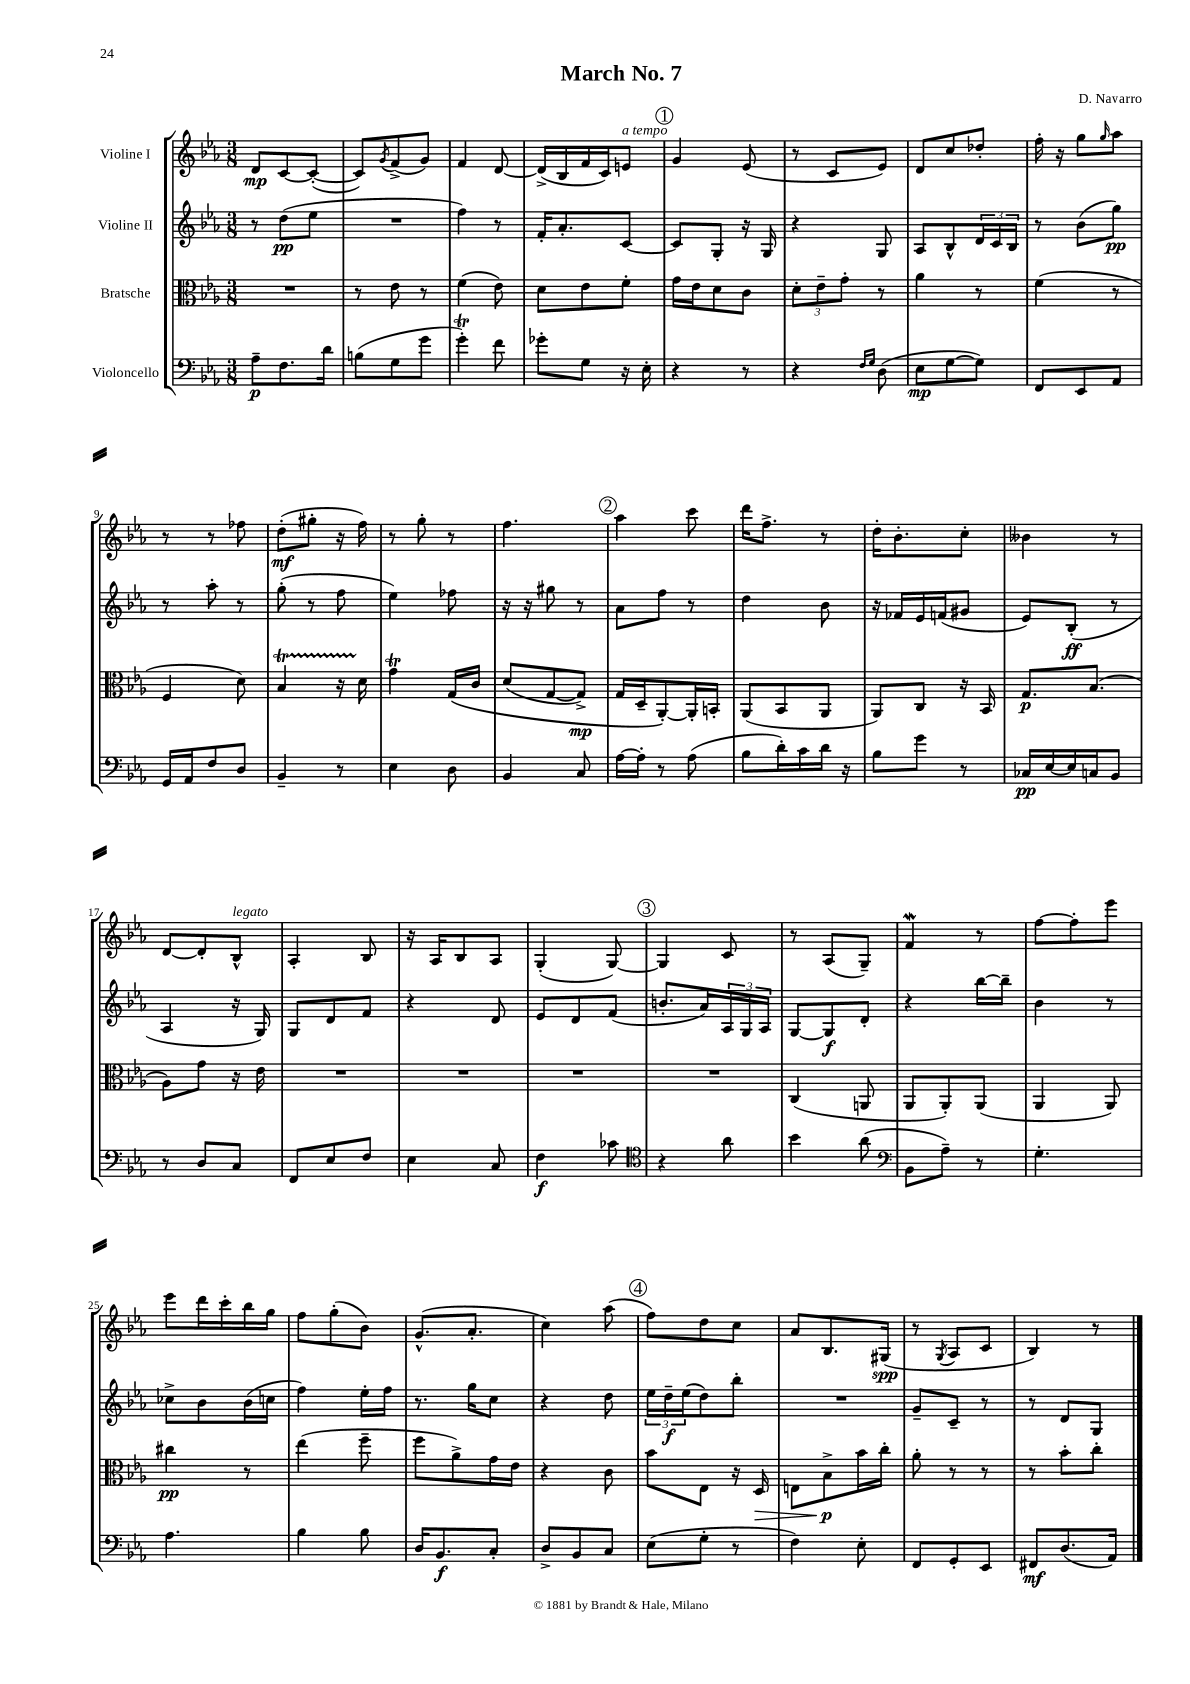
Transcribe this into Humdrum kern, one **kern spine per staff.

**kern	**kern	**kern	**kern
*staff4	*staff3	*staff2	*staff1
*clefF4	*clefC3	*clefG2	*clefG2
*k[b-e-a-]	*k[b-e-a-]	*k[b-e-a-]	*k[b-e-a-]
*M3/8	*M3/8	*M3/8	*M3/8
8A-~	4.r	8r	8d
8.F	.	(8dd	[8c
.	.	8ee-	(8c'_
16d	.	.	.
=	=	=	=
(8B	8r	4.r	8c])
.	.	.	8qg
8G	8e-	.	(8f^
8g	8r	.	8g)
=	=	=	=
4g')	(4f	4ff)	4f
8f	8e-)	8r	[8d
=	=	=	=
8g-'	8d	16f'	(16d^]
.	.	8.a-'	16B-
8G	8e-	.	16f
.	.	.	16c)
16r	8f'	[8c	8e
16E-'	.	.	.
=	=	=	=
4r	16g	8c]	4g
.	16e-	.	.
.	8d	8G'	.
8r	8c	16r	(8e-
.	.	16G	.
=	=	=	=
4r	12d'	4r	8r
.	12e-~	.	.
.	.	.	8c
.	12g'	.	.
16qqF	.	.	.
16qqG	.	.	.
(8D	8r	8G	8e-)
=	=	=	=
8E-	4a-	8A-	8d
[8G	.	8B-^^	8cc
8G])	8r	24d	8dd-'
.	.	24c	.
.	.	24B-	.
=	=	=	=
8FF	(4f	8r	16ff'
.	.	.	16r
8EE-	.	(8b-	8gg
.	.	.	16qqgg
8AA-	8r	8gg)	8aa-
=	=	=	=
16GG	4F	8r	8r
16AA-	.	.	.
8F	.	8aa-'	8r
8D	8d)	8r	8ff-
=	=	=	=
4BB-~	4B-	(8gg'	(8dd'
.	.	8r	8gg#'
8r	16r	8ff	16r
.	16d	.	16ff)
=	=	=	=
4E-	4g	4ee-)	8r
.	.	.	8gg'
8D	&(16G	8ff-	8r
.	16c	.	.
=	=	=	=
4BB-	(8d	16r	4.ff
.	.	16r	.
.	[8G	8gg#	.
8C	8G^])	8r	.
=	=	=	=
[16A-	16G	8a-	4aa-
16A-']	16D~	.	.
8r	[8AA-'&)	8ff	.
(8A-	16AA-']	8r	8ccc
.	16BB'	.	.
=	=	=	=
8B-	(8AA-	4dd	16ddd
.	.	.	8.ff^
16d')	8BB-	.	.
16c	.	.	.
16d	8AA-	8b-	8r
16r	.	.	.
=	=	=	=
8B-	8AA-)	16r	16dd'
.	.	16f-	8.b-'
8g	8C	16e-	.
.	.	(16f	.
8r	16r	8g#	8cc'
.	16BB-	.	.
=	=	=	=
16C-	8.G	8e-)	4b--
[16E-	.	.	.
16E-]	.	(8B-'	.
16C	(8.B-	.	.
8BB-	.	8r	8r
=	=	=	=
8r	8A-)	4A-	[8d
8D	8g	.	8d']
8C	16r	16r	8B-^^
.	16e-	16G)	.
=	=	=	=
8FF	4.r	8G	4A-'
8E-	.	8d	.
8F	.	8f	8B-
=	=	=	=
4E-	4.r	4r	16r
.	.	.	16A-
.	.	.	8B-
8C	.	8d	8A-
=	=	=	=
4F	4.r	8e-	(4G'
.	.	8d	.
8c-	.	(8f	[8G)
=	=	=	=
*clefC4	*	*	*
4r	4.r	8.b'	4G]
.	.	16a-)	.
8a-	.	24A-	8c
.	.	24G	.
.	.	24A-	.
=	=	=	=
4b-	(4C	[8G	8r
.	.	8G]	(8A-
(8a-	8AA	8d'	8G~)
=	=	=	=
*clefF4	*	*	*
8BB-	8AA-	4r	4f
8A-~)	8AA-')	.	.
8r	(8AA-	[16bb-	8r
.	.	16bb-~]	.
=	=	=	=
4.G'	4AA-	4b-	[8ff
.	.	.	8ff']
.	8AA-)	8r	8eee-
=	=	=	=
4.A-	4cc#	8cc-^	8eee-
.	.	8b-	16ddd
.	.	.	16ccc'
.	8r	(16b-	16bb-
.	.	16cc	16gg
=	=	=	=
4B-	(4ee-	4ff)	8ff
.	.	.	(8gg'
8B-	8ff~	16ee-'	8b-)
.	.	16ff	.
=	=	=	=
16D	8ff	8.r	(8.g^^
8.BB-	.	.	.
.	8a-^)	.	.
.	.	16gg	8.a-'
8C'	16g	8cc	.
.	16e-	.	.
=	=	=	=
8D^	4r	4r	4cc)
8BB-	.	.	.
8C	8c	8dd	(8aa-
=	=	=	=
(8E-	8b-	24ee-	8ff)
.	.	24dd~	.
.	.	(24ee-	.
8G'	8E-	8dd)	8dd
8r	16r	8bb-'	8cc
.	16D	.	.
=	=	=	=
4F)	8E	4.r	8a-
.	8B-^	.	8.B-
8E-'	16b-	.	.
.	16cc'	.	(16G#
=	=	=	=
8FF	8a-'	8g~	8r
.	.	.	8qG
8GG'	8r	8c~	8A-
8EE-	8r	8r	8c
=	=	=	=
8FF#	8r	8r	4B-)
(8.D	8b-'	8d	.
.	8cc'	8G	8r
16AA-)	.	.	.
==	==	==	==
*-	*-	*-	*-
